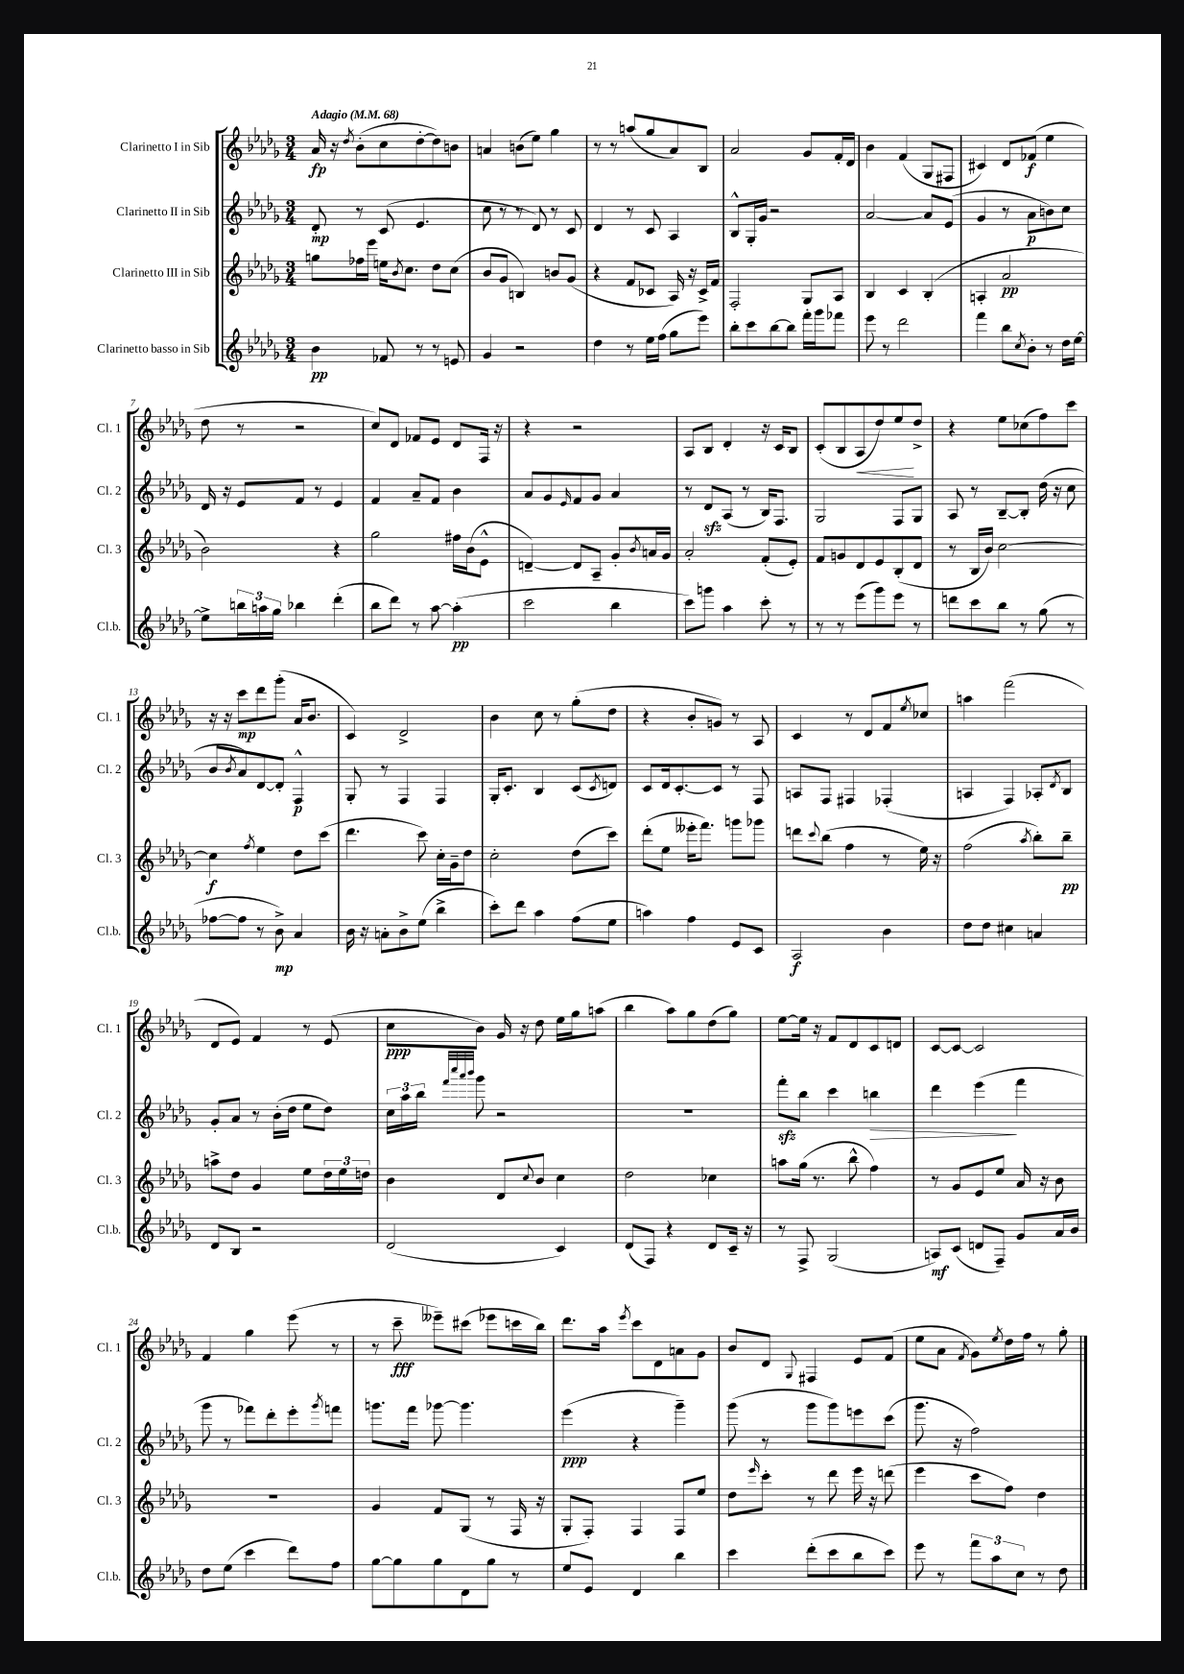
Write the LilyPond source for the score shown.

<<
\new StaffGroup <<
\new Staff = "s0" \with { instrumentName = "Clarinetto I in Sib" shortInstrumentName = "Cl. 1" } {
    \clef treble \key des \major \numericTimeSignature \time 3/4 \tempo "Adagio" 4 = 68
    aes'16\fp r16 \acciaccatura { des''8 } bes'8-.( c''8 des''8~-. des''8) b'8 |
    a'4 b'8( ees''8) ges''4 |
    r8 r8 a''8( ges''8 aes'8) bes8 |
    aes'2 ges'8 f'16-. des'16 |
    bes'4 f'4( ges8 fis8 |
    cis'4) des'8 fes'8\f( ees''4 |
    des''8 r8 r2 |
    c''8) des'8 fes'8 ees'8 des'8 f16 r16 |
    r4 r2 |
    aes8 bes8 des'4-. r16 c'16 bes8 |
    c'8-.( bes8 aes8\< des''8) ees''8\! des''8-> |
    r4 ees''8 ces''8( f''8) c'''8 |
    r16 r16 c'''8\mp des'''8 ges'''8-.( aes'16 bes'8. |
    c'4) des'2-> |
    bes'4 c''8 r8 ges''8-.( des''8 |
    r4 bes'8-. g'8) r8 aes8 |
    c'4 r8 des'8 f'8 \acciaccatura { ees''8 } ces''8 |
    a''4 f'''2( |
    des'8 ees'8) f'4 r8 ees'8( |
    c''8\ppp bes'8) ges'16 r16 des''8 ees''16 ges''16 a''8( |
    bes''4 aes''8) ges''8 des''8( ges''8) |
    ees''8~ ees''16 r16 f'8 des'8 c'8 d'8 |
    c'8~ c'8~ c'2 |
    f'4 ges''4 ees'''8( r8 |
    r8 c'''8--\fff eeses'''8--) cis'''8( ees'''8 c'''16 bes''16) |
    des'''8. aes''16 \acciaccatura { ees'''8 } c'''8 des'8 a'8 ges'8 |
    bes'8 des'8 \appoggiatura { ges8 } fis4 ees'8 f'8( |
    ees''8 aes'8 \acciaccatura { f'8 } ges'8) \acciaccatura { ees''8 } des''16 f''16 r8 ges''8-. \bar "|." |
}
\new Staff = "s1" \with { instrumentName = "Clarinetto II in Sib" shortInstrumentName = "Cl. 2" } {
    \clef treble \key des \major \numericTimeSignature \time 3/4
    des'8-.\mp r8 c'8( ees'4. |
    c''8 r8 r8 des'8) r8 c'8 |
    des'4 r8 c'8 aes4 |
    bes8-^ ges16-. ges'16 r2 |
    aes'2~ aes'8 ees'8( |
    ges'4 r8 aes'8\p b'8) c''8 |
    des'16 r16 ees'8 f'8 r8 ees'4 |
    f'4 aes'8-- f'8 bes'4 |
    aes'8 ges'8 \grace { ees'16 } f'8 ges'8 aes'4 |
    r8 des'8\sfz aes8( r8 bes16) f8. |
    ges2 f8 ges8 |
    aes8 r8 bes8~-- bes8-. des''16( r16 c''8 |
    bes'8 \acciaccatura { bes'8 } aes'8) des'8~ des'8-. f4-^\p |
    ges8-. r8 f4 f4 |
    ges16-. c'8.-. bes4 c'8( \acciaccatura { c'8 } d'8) |
    c'8 des'16 c'8.~-. c'8 r8 f8 |
    a8 f8 fis4 fes4-.( |
    a4 f4) aes8-. \acciaccatura { des'8 } bes8 |
    ges'8-. aes'8 r8 bes'16-.( des''16 ees''8 des''8) |
    \tuplet 3/2 { c''16 aes''16 bes''16 } \grace { f'''32 c''''32 aes'''32 bes'''32 } ges'''8 r2 |
    R2. |
    f'''8-.\sfz bes''8 c'''4 b''4\> |
    des'''4 ees'''4\!( f'''4 |
    ges'''8 r8 fes'''8) des'''8-. ees'''8-. \acciaccatura { ges'''8 } f'''8 |
    g'''8. f'''16 ges'''8~ ges'''4. |
    ees'''4\ppp( r4 ges'''4--) |
    ges'''8( r8 ges'''8 ges'''8) e'''8 c'''8( |
    ges'''8. r16 f''2) \bar "|." |
}
\new Staff = "s2" \with { instrumentName = "Clarinetto III in Sib" shortInstrumentName = "Cl. 3" } {
    \clef treble \key des \major \numericTimeSignature \time 3/4
    g''8 fes''16 ees'''16 e''16 \acciaccatura { bes'8 } c''8. des''8 c''8( |
    bes'8 ges'8 b4) b'8 ges'8( |
    r4 f'8 ces'8 aes16) r16 ces'16-> f'16 |
    f2-. ges8 aes8 |
    bes4 c'4 bes4-.( |
    a4-. aes'2\pp |
    bes'2) r4 |
    ges''2 fis''16 bes'16( ees'8-^ |
    d'4~--) d'8 aes8-- ges'8-. \acciaccatura { bes'8 } a'16 ges'16 |
    aes'2-. f'8-.( ees'8-.) |
    f'8 g'8 des'8 ees'8 bes8-.( des'8 |
    r8 bes16 bes'16) c''2~ |
    c''4\f \acciaccatura { f''8 } ees''4 des''8 c'''8( |
    des'''4. c'''8) c''16-. ges'16-- des''8 |
    c''2-. des''8( c'''8) |
    des'''8-.( ees''8 eeses'''16-. f'''8.) g'''8 ges'''8 |
    d'''8 \appoggiatura { c'''8 } bes''8( f''4 r8 ees''16) r16 |
    f''2( \acciaccatura { aes''8 } bes''8-.) bes''8--\pp |
    a''8-> des''8 ges'4 ees''8 \tuplet 3/2 { des''16 ees''16 d''16 } |
    bes'4 des'8 \appoggiatura { c''8 } bes'8 c''4 |
    des''2 ces''4 |
    a''8 ges''16( r8. bes''8-^ f''4) |
    r8 ges'8 ees'8 ees''8 aes'16 r16 bes'8 |
    R2. |
    ges'4 f'8 ges8( r8 f16 r16 |
    ges8-. f8-.) f4 f8 ees''8 |
    des''8 \grace { ees'''16 } c'''8-. r8 des'''8 ees'''16 r16 d'''8( |
    ees'''4 c'''8 f''8) des''4 \bar "|." |
}
\new Staff = "s3" \with { instrumentName = "Clarinetto basso in Sib" shortInstrumentName = "Cl.b." } {
    \clef treble \key des \major \numericTimeSignature \time 3/4
    bes'4\pp fes'8 r8 r8 e'8 |
    ges'4 r2 |
    des''4 r8 ees''16 f''16( ges''8 ees'''8) |
    bes''8-. c'''8 bes''8~ bes''8 f'''16-. ges'''16 fes'''8 |
    ees'''8 r8 des'''2 |
    f'''4 bes''8 \acciaccatura { c''8 } bes'8-. r8 des''16 ees''16~ |
    ees''8-> \tuplet 3/2 { b''16 a''16 ges''16 } bes''4 des'''4-.( |
    bes''8 des'''8) r8 aes''8~ aes''4-.\pp( |
    c'''2 bes''4 |
    c'''8) g'''8 aes''4 c'''8-. r8 |
    r8 r8 ees'''8( ges'''8) ees'''8 r8 |
    d'''8 c'''8 bes''8 r8 ges''8( r8 |
    fes''8~ fes''8 r8 bes'8->\mp) aes'4 |
    bes'16 r16 a'8-. bes'8-> ees''8( bes''4-> |
    c'''8-.) des'''8 aes''4 f''8( ees''8 |
    a''4) f''4 ees'8 c'8 |
    aes2\f bes'4 |
    des''8 des''8 cis''4 a'4 |
    des'8 bes8 r2 |
    des'2( c'4) |
    des'8( f8) r4 des'8 c'16-- r16 |
    r8 f8-> ges2( |
    a8\mf) c'8( d'8 f8--) ges'8 aes'16 bes'16 |
    des''8 ees''8( c'''4 des'''8) f''8 |
    ges''8~ ges''8 ges''8 des'8 ges''8 r8 |
    ees''8 ees'8 des'4 bes''4 |
    c'''4 des'''8-.( c'''8 bes''8 c'''8) |
    ees'''8 r8 \tuplet 3/2 { f'''8 aes''8 c''8 } r8 des''8 \bar "|." |
}
>>
>>
